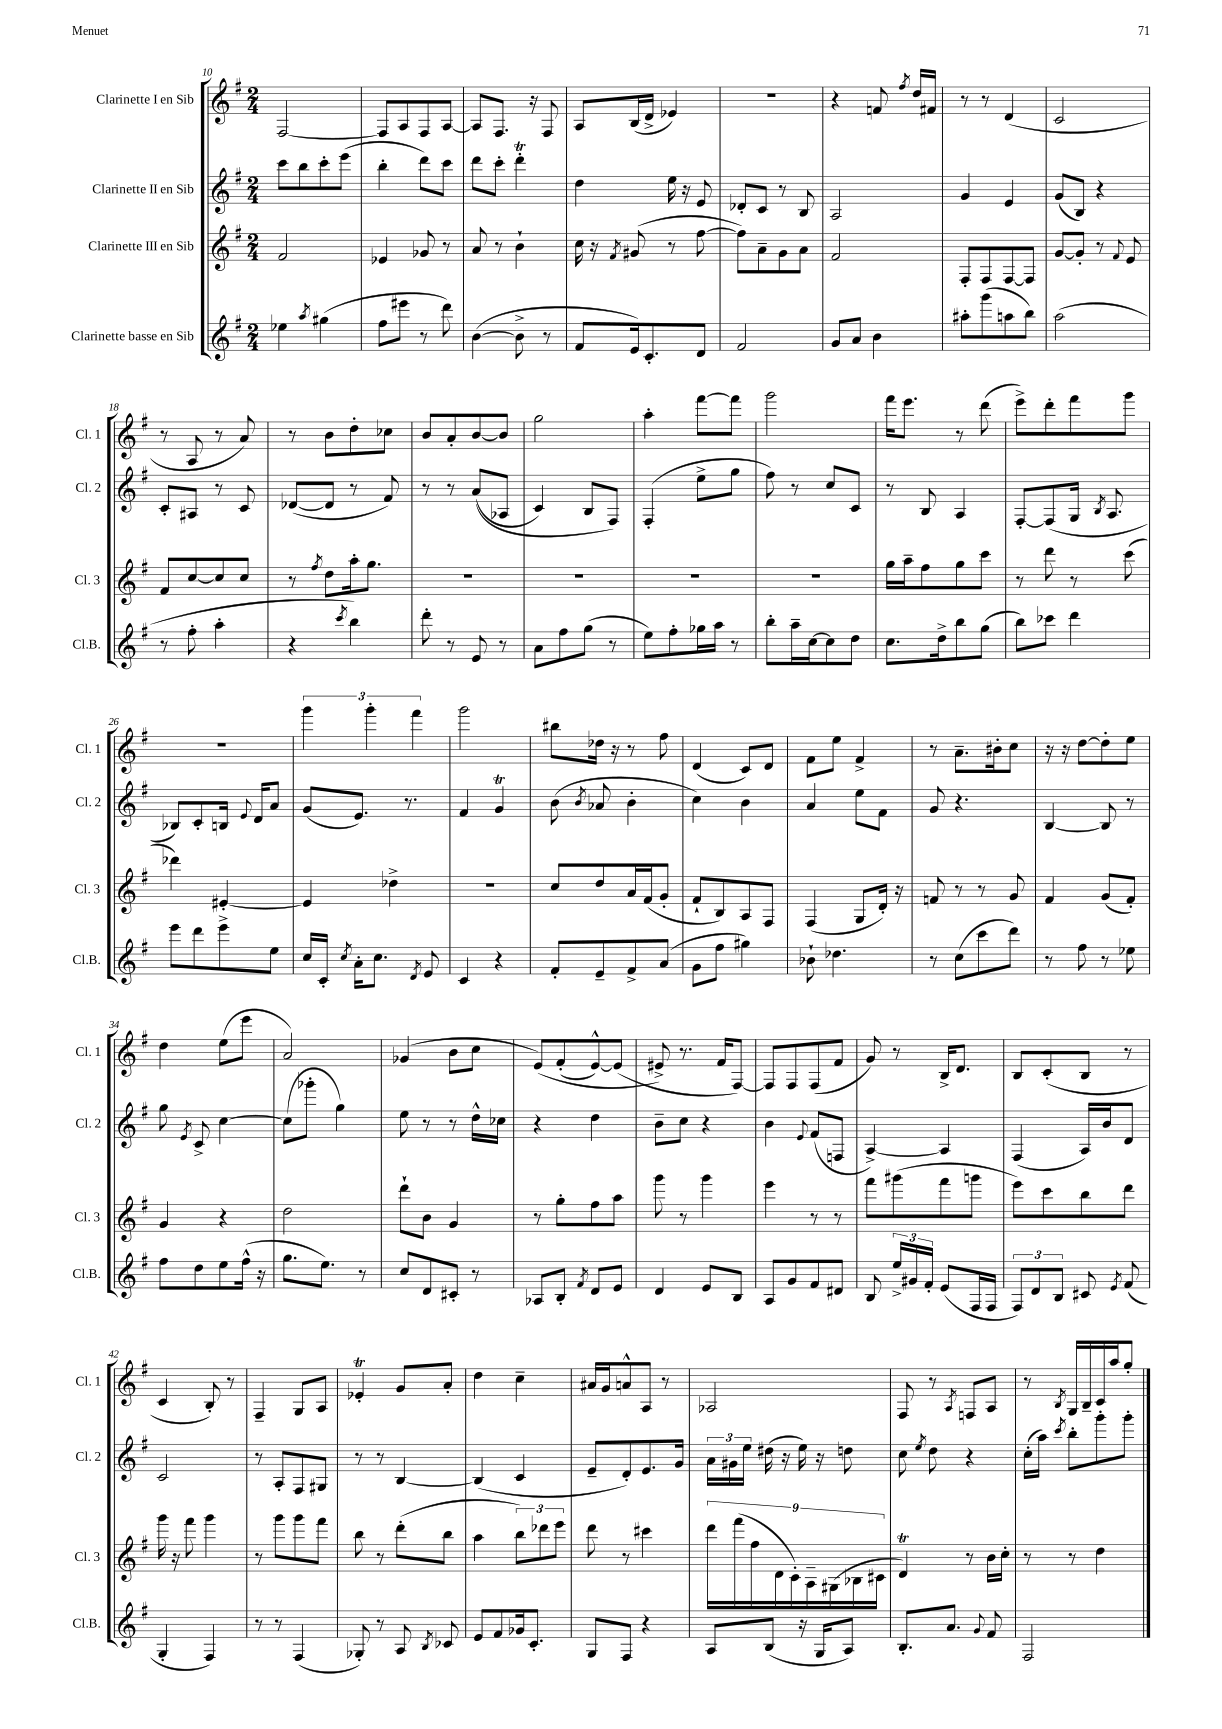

**kern	**kern	**kern	**kern
*part4	*part3	*part2	*part1
*staff4	*staff3	*staff2	*staff1
*I"Clarinette basse en Sib	*I"Clarinette III en Sib	*I"Clarinette II en Sib	*I"Clarinette I en Sib
*I'Cl.B.	*I'Cl. 3	*I'Cl. 2	*I'Cl. 1
*clefG2	*clefG2	*clefG2	*clefG2
*k[f#]	*k[f#]	*k[f#]	*k[f#]
*M2/4	*M2/4	*M2/4	*M2/4
=10	=10	=10	=10
4ee-X\	2f#/	8ccc\L	[2F#/
.	.	8bb\	.
8qaa/	.	.	.
(4gg#X\	.	8ccc'\	.
.	.	(8eee\J	.
=11	=11	=11	=11
8ff#\L	4e-X/	4bb'\	8F#/L]
8eee#X\J	.	.	8A/
8r	8g-X/	8ddd\L)	8F#/
8ddd\)	8r	8ccc\J	[8A/J
=12	=12	=12	=12
([4b\	8a/	8ddd\L	8A/L]
.	8r	8ccc'\J	8.F#/J
8b^\]	4b`\	4dddT'\	.
.	.	.	16r
8r	.	.	8F#/
=13	=13	=13	=13
8f#/L	16cc\	4dd\	8A/L
.	16r	.	.
.	8qf#/	.	.
16e/k)	(8g#X/	.	(16B/L
8.c'/	.	.	16d^/JJ
.	8r	16ee\	4e-X/)
.	.	16r	.
8d/J	[8ff#\	8e/	.
=14	=14	=14	=14
2f#/	8ff#\L])	8d-X'/L	2r
.	8a~\	8c/J	.
.	8g\	8r	.
.	8a\J	8B/	.
=15	=15	=15	=15
8g/L	2f#/	2A/	4r
8a/J	.	.	.
4b\	.	.	8fn/
.	.	.	8qff#/
.	.	.	16dd/LL
.	.	.	16f#X/JJ
=16	=16	=16	=16
8aa#X'\L	8F#'/L	4g/	8r
(8ggg\	8F#/	.	8r
8aan\	[8F#/	4e/	(4d/
8bb\J)	8F#/J]	.	.
=17	=17	=17	=17
(2aa\	[8g/L	(8g/L	2c/
.	8g'/J]	8B/J)	.
.	8r	4r	.
.	8qqf#/	.	.
.	8e/	.	.
!!LO:LB:g=z
=18	=18	=18	=18
8r	8f#/L	8c'/L	8r
8ff#'\	[8cc/	8A#X/J	8A/
4aa'\	8cc/]	8r	8r
.	8cc/J	8c/	8a/)
=19	=19	=19	=19
4r	8r	([8d-X/L	8r
.	8qff#/	.	.
.	8dd\L	8d-/J]	8b\L
8qccc/	.	.	.
4bb\)	16aa'\k	8r	8dd'\
.	8.gg\J	.	.
.	.	8f#/)	8cc-X\J
=20	=20	=20	=20
8ddd'\	2r	8r	8b/L
8r	.	8r	8a'/
8e/	.	((8a/L	[8b/
8r	.	8A-X/J	8b/J]
=21	=21	=21	=21
8a\L	2r	4c/)	2gg\
8ff#\	.	.	.
(8gg\J	.	8B/L	.
8r	.	8F#/J)	.
=22	=22	=22	=22
8ee\L)	2r	(4F#'/	4aa'\
8ff#'\	.	.	.
16gg-X\L	.	8ee^\L	[8fff#\L
16aa\JJ	.	.	.
8r	.	8gg\J	8fff#\J]
=23	=23	=23	=23
8bb'\L	2r	8ff#\)	2ggg\
16aa~\L	.	8r	.
[16cc\J	.	.	.
8cc\]	.	8cc/L	.
8dd\J	.	8c/J	.
=24	=24	=24	=24
8.cc\L	16gg\LL	8r	16fff#\KL
.	16aa~\J	.	8.eee\J
.	8ff#\	8B/	.
16dd^\k	.	.	.
8bb\	8gg\	4A/	8r
(8gg\J	8ccc\J	.	(8ddd\
=25	=25	=25	=25
8bb\L)	8r	[8F#'/L	8eee^\L)
8ccc-X\J	8ddd\	(8F#/]	8ddd'\
4ddd\	8r	16G/Jk	8fff#\
.	.	8qB/	.
.	.	8.A/	.
.	(8ccc\	.	8ggg\J
!!LO:LB:g=z
=26	=26	=26	=26
8eee\L	4ddd-X\)	8B-X/L)	2r
8ddd\	.	8c'/	.
8eee^\	[4e#X'/	16Bn/Jk	.
.	.	8qqe/	.
.	.	16d/KL	.
8ee\J	.	8a/J	.
=27	=27	=27	=27
16cc/LL	4e#/]	(8g/L	6ggg\
16c'/JJ	.	.	.
8qcc/	.	.	.
16a'\KL	.	8.e/J)	.
.	.	.	6ggg'\
8.cc\J	.	.	.
.	4dd-X^\	.	.
.	.	8.r	.
.	.	.	6fff#\
8qd/	.	.	.
8e/	.	.	.
=28	=28	=28	=28
4c/	2r	4f#/	2ggg\
4r	.	4gT/	.
=29	=29	=29	=29
8f#'/L	8cc/L	(8b\	8bb#X\L
.	.	8qb/	.
8e~/	8dd/	8a-X/	16dd-X\Jk
.	.	.	16r
8f#^/	16a/L	4b'\	8r
.	(16f#/J	.	.
(8a/J	8g'/J	.	8ff#\
=30	=30	=30	=30
8g\L	8f#`/L	4cc\)	(4d/
8ff#\J	8B/)	.	.
4gg#X\)	8A/	4b\	8c/L)
.	8F#/J	.	8d/J
=31	=31	=31	=31
8b-X`\	(4F#/	4a/	8f#\L
4.dd-X\	.	.	8ee\J
.	8G/L	8ee\L	4f#^/
.	16d'/Jk)	8f#\J	.
.	16r	.	.
=32	=32	=32	=32
8r	8fn/	8g/	8r
(8cc\L	8r	4.r	8.a~\L
8ccc\	8r	.	.
.	.	.	16b#X'\k
8ddd\J)	8g/	.	8cc\J
=33	=33	=33	=33
8r	4f#/	[4B/	16r
.	.	.	16r
8ff#\	.	.	[8dd\L
8r	(8g/L	8B/]	8dd'\]
8ee-X\	8f#'/J)	8r	8ee\J
!!LO:LB:g=z
=34	=34	=34	=34
8ff#\L	4g/	8gg\	4dd\
.	.	8qe/	.
8dd\	.	8c^/	.
8ee\	4r	[4cc\	(8ee\L
(16ff#^^\Jk	.	.	8eee\J
16r	.	.	.
=35	=35	=35	=35
8.gg\L	2dd\	(8cc\L]	2a/)
.	.	8ggg-X'\J	.
8.ee\J)	.	.	.
.	.	4gg\)	.
8r	.	.	.
=36	=36	=36	=36
8cc/L	8ddd`\L	8ee\	(4g-X/
8d/	8b\J	8r	.
8c#X'/J	4g/	8r	8b\L
8r	.	16dd^^\LL	8cc\J
.	.	16cc-X\JJ	.
=37	=37	=37	=37
8A-X/L	8r	4r	(8e/L)
8B'/J	8gg'\L	.	(8f#'/
8qf#/	.	.	.
8d/L	8ff#\	4dd\	[8e^^/)
8e/J	8aa\J	.	(8e/J]
=38	=38	=38	=38
4d/	8ggg\	8b~\L	8e#X^/)
.	8r	8cc\J	8.r
8e/L	4ggg\	4r	.
.	.	.	16f#/KL
8B/J	.	.	[8F#/J)
=39	=39	=39	=39
8A/L	4eee\	4b\	8F#/L]
8g/	.	.	8F#/
.	.	8qqe/	.
8f#/	8r	(8f#/L	(8F#/
8d#X/J	8r	8Fn/J	8f#/J
=40	=40	=40	=40
8B/	8fff#\L	[4A^/)	8g/)
24ee^/LL	(8ggg#X\	.	8r
24g#X/	.	.	.
24f#'/JJ	.	.	.
(8e/L	8fff#\	4A/]	16B^/KL
.	.	.	8.d/J
16F#/L	8gggn\J	.	.
16F#/JJ	.	.	.
=41	=41	=41	=41
12F#/L)	8eee\L)	(4F#/	8B/L
12d/	.	.	.
.	8ccc\	.	(8c'/
12B/J	.	.	.
8c#X/	8bb\	16A/LL)	8B/J
.	.	16b/J	.
8qe/	.	.	.
(8f#/	8ddd\J	8d/J	8r
!!LO:LB:g=z
=42	=42	=42	=42
4G'/	16ggg\	2c/	4c/
.	16r	.	.
.	8fff#\	.	.
4F#/)	4ggg\	.	8B'/)
.	.	.	8r
=43	=43	=43	=43
8r	8r	8r	4F#~/
8r	8ggg\L	8A'/L	.
(4F#/	8ggg\	8F#/	8G/L
.	8fff#\J	8G#X/J	8A/J
=44	=44	=44	=44
8G-X'/)	8bb\	8r	4e-XT'/
8r	8r	8r	.
8A/	(8ddd'\L	[4B/	8g/L
8qB/	.	.	.
8c-X/	8bb\J	.	8a'/J
=45	=45	=45	=45
8e/L	4aa\	(4B/]	4dd\
8f#/	.	.	.
16g-X/k	12bb\L)	4c/	4cc~\
8.c'/J	.	.	.
.	12ddd-X\	.	.
.	12eee\J	.	.
=46	=46	=46	=46
8G/L	8ddd\	8e~/L	16a#X/LL
.	.	.	16g/J
8F#/J	8r	8d'/)	8an^^/
4r	4ccc#X\	8.e/	8A/J
.	.	.	8r
.	.	16g/Jk	.
=47	=47	=47	=47
8A/L	18ddd\LL	24a\LL	2A-X/
.	.	24g#X\	.
.	(18fff#\	.	.
.	.	24ee\JJ	.
.	18ff#\	.	.
(8B/J	.	(16dd#X\	.
.	18d\	.	.
.	.	16r	.
.	18c'\)	.	.
16r	.	16ee\)	.
.	18A~\	.	.
16G/KL	.	16r	.
.	(18G#X\	.	.
8A/J)	.	8ddn\	.
.	18B-X\	.	.
.	18c#X\JJ	.	.
=48	=48	=48	=48
8.B'/L	4dT/)	8cc\	8F#/
.	.	8qee/	.
.	.	8dd\	8r
8.a/J	.	.	.
.	.	.	8qA/
.	8r	4r	8Fn/L
8qqg/	.	.	.
8f#/	16b\LL	.	8A/J
.	16cc'\JJ	.	.
=49	=49	=49	=49
2F#/	8r	(16cc'\LL	8r
.	.	16aa\JJ)	.
.	.	8qccc/	8qB/
.	8r	8bb'\L	16G/LL
.	.	.	16B~/
.	4dd\	8ggg'\	16c/
.	.	.	16aa/J
.	.	8ggg'\J	8gg'/J
==	==	==	==
*-	*-	*-	*-
